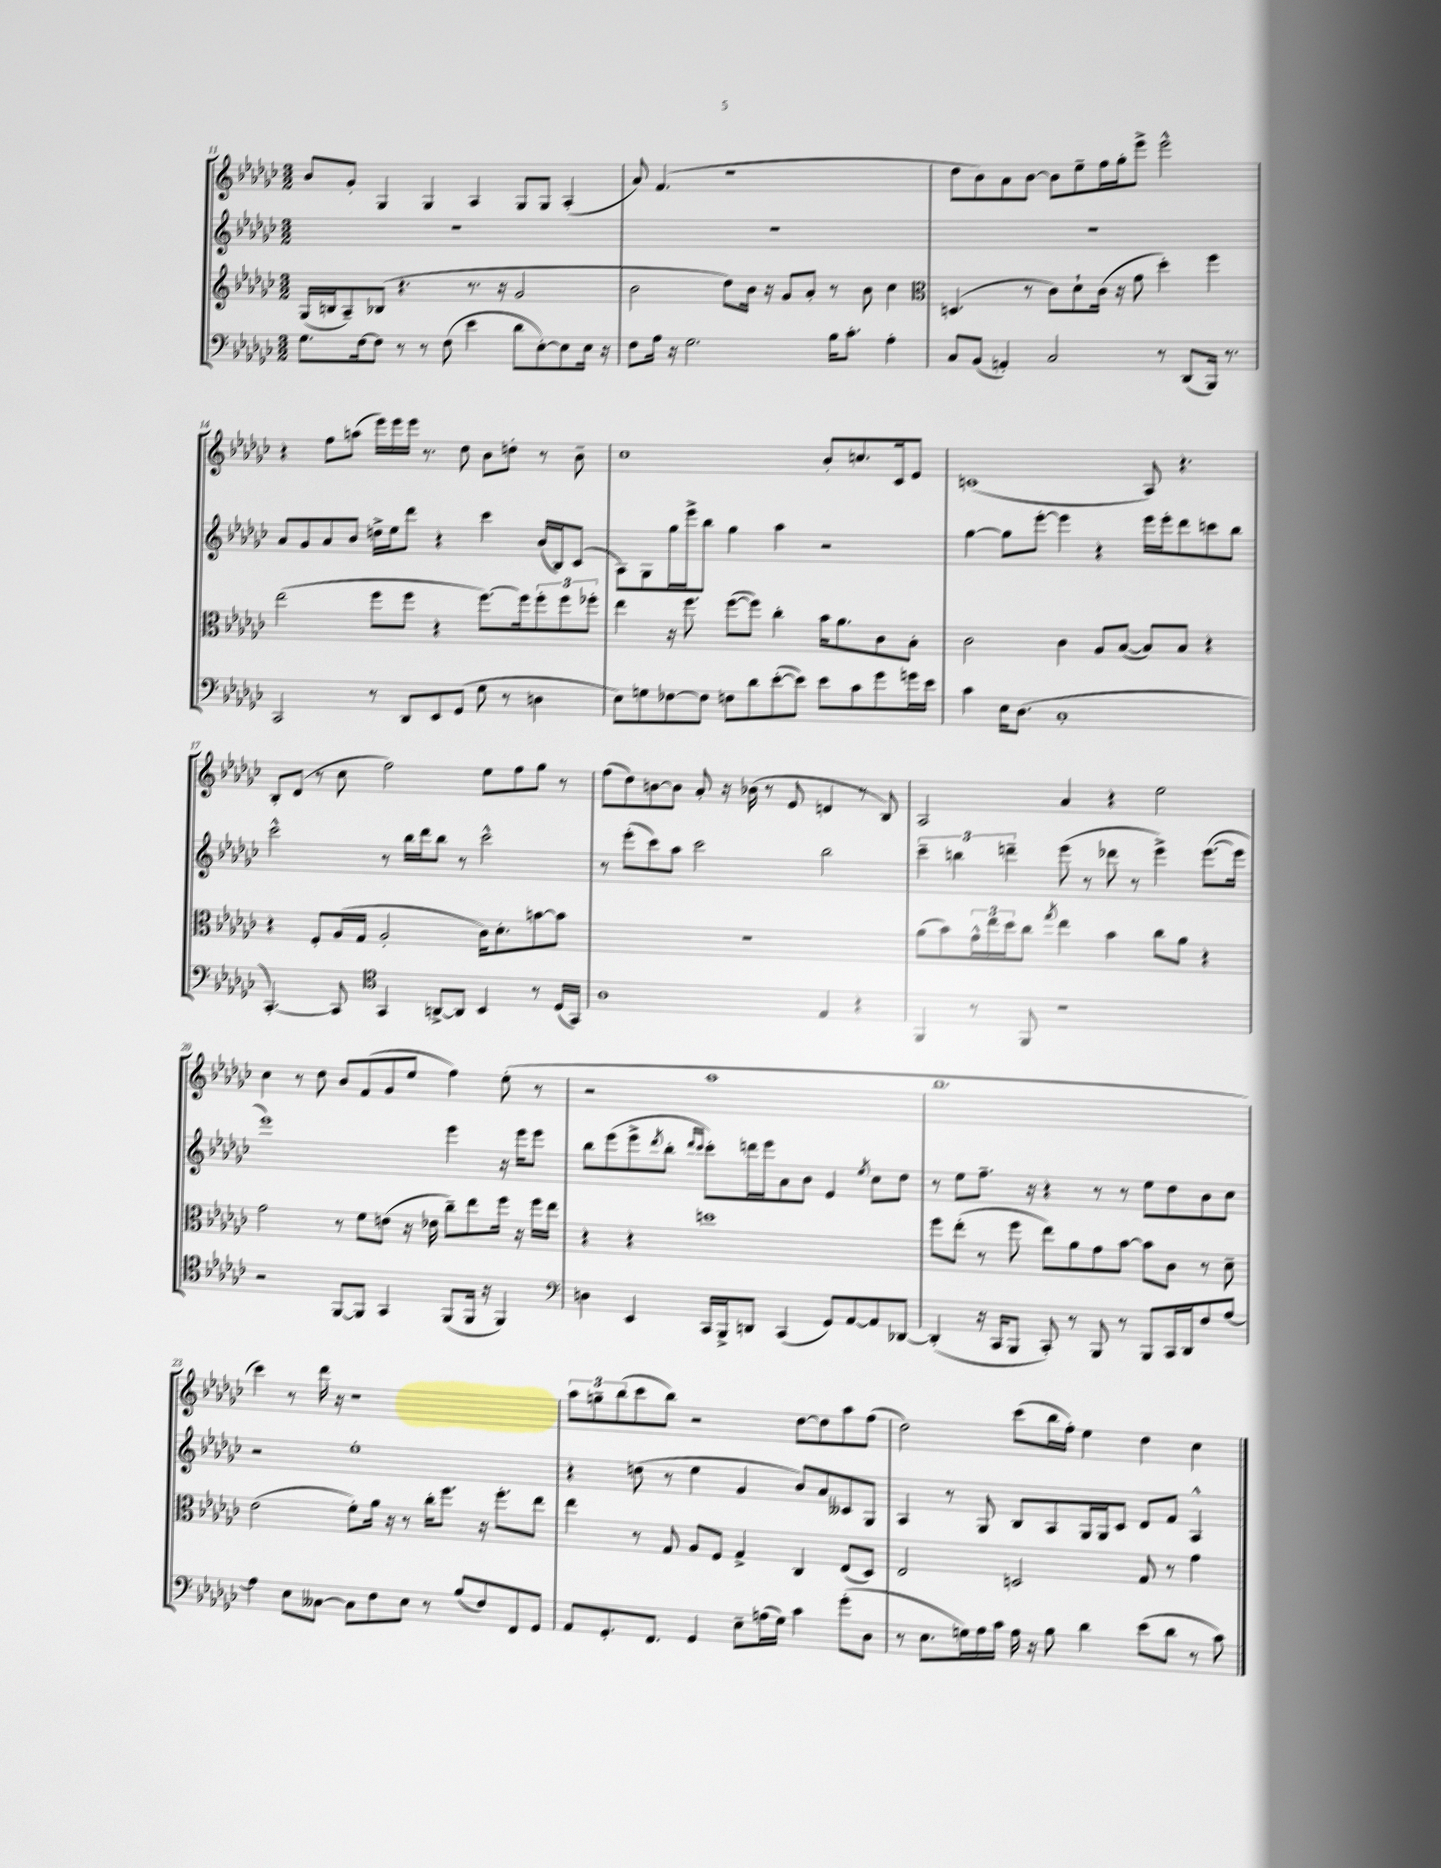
<<
\new StaffGroup <<
\new Staff = "s0" {
    \clef treble \key ges \major \numericTimeSignature \time 3/2
    bes'8 ges'8-. ges4 ges4 aes4 ges8 ges8 aes4-.( |
    aes'8) f'4.( r1 |
    des''8 bes'8) aes'8 bes'8~ bes'8 ees''8-- f''16 ges''16-. ees'''8-> ees'''2-^ |
    r4 f''8 a''8( ees'''16) ees'''16 ees'''16 r8. des''8 bes'8 d''8-. r8 bes'8-- |
    ces''1 bes'8-. c''8. ces'16 ees'8 |
    c'1( aes8) r4. |
    bes8-. des'8( r8 ces''8 f''2) ees''8 f''8 ges''8 r8 |
    f''8( des''8) b'8~ b'8 aes'8-. r16 bes'16( r8 ees'8 d'4 r8 bes8) |
    aes2 aes'4 r4 ees''2 |
    ces''4 r8 des''8 bes'8 f'8( ges'8 ees''8 f''4) ees''8-.( r8 |
    r2 aes''1 |
    bes''1. |
    ces'''4) r8 des'''16 r16 r1 |
    \tuplet 3/2 { aes''8 g''8-- bes''8( } ces'''8 bes''8) r2 des''8~ des''8 aes''8 f''8( |
    des''2) ces'''8( bes''16 f''16-.) ees''4 des''4 ces''4 \bar "|." |
}
\new Staff = "s1" {
    \clef treble \key ges \major \numericTimeSignature \time 3/2
    R1. |
    R1. |
    R1. |
    aes'8 ges'8 aes'8 bes'8 d''16-> ees''16 des'''8 r4 ces'''4 bes'16( bes16) ces'8( |
    aes8) ges8 ges''16 ees'''16-> bes''8 ges''4 aes''4 r2 |
    ges''4~ ges''8 ees'''8~-. ees'''4 r4 ees'''16 ees'''16-. des'''8 c'''8 bes''8 |
    ces'''2-^ r8 bes''16 des'''16 bes''8 r8 ces'''2-^ |
    r8 ees'''8-.( ces'''8) aes''8 ces'''2 bes''2 |
    \tuplet 3/2 { ces'''4-- b''4 d'''4-- } ees'''8( r8 des'''8 r8 ees'''4->) ees'''8.~( ees'''16 |
    ees'''1) ees'''4 r16 ees'''16 ees'''8 |
    bes''8 ees'''8( ees'''8-> \acciaccatura { des'''8 } bes''8-. \grace { des'''16 ces'''16 } ces'''8-.) d'''16 ees'''16 aes'8 bes'8 ees'4 \acciaccatura { ees''8 } ces''8 des''8 |
    r8 ees''8 f''8.-- r16 r4 r8 r8 ees''8 des''8 bes'8 ces''8 |
    r2 ees''1-. |
    r4 d''8( r8 ees''4 ges'4 bes'8) aes'8 ceses'8 ges8 |
    aes4 r8 ges8 bes8 aes8 ges16 ges16 ces'8 des'8 f'8 aes4-^ \bar "|." |
}
\new Staff = "s2" {
    \clef treble \key ges \major \numericTimeSignature \time 3/2
    ges16( b16 aes8--) bes8( r4. r8. r16 ges'2 |
    bes'2 des''8) bes'16 r16 ges'8 aes'8-. r8 bes'8 ces''4 |
    \clef alto d4.( r8 ces'8) des'8-! ces'16( r16 ges'8 des''4-.) f''4 |
    ees''2( f''8 f''8 r4 f''8.~) f''16 \tuplet 3/2 { f''8-. f''8 fes''8-. } |
    ees''4 r16 f''8. f''8~( f''8) ces''4-. bes'16 aes'8. ces'8 bes8-. |
    ces'2 ces'4 aes8 bes8~( bes8) bes8 r4 |
    r4 f8-. aes16( ges16 aes2-. ces'16) des'8.-. b'8~ b'8 |
    R1. |
    aes'8( bes'8) \tuplet 3/2 { ges'16-^ ees''16 des''16 } ces''8 \acciaccatura { ges''8 } ees''4 bes'4 ces''8 aes'8 r4 |
    ges'2 r8 f'8 e'8( r16 ees'16 ces''8--) ees''8 f''16 r16 f''16 ees''16 |
    r4 r4 d''1 |
    f''8 ees''8-.( r8 f''8 ees''8) aes'8 ges'8 bes'8~ bes'8 ces'8 r8 des'8-- |
    ees'2( f'8-.) aes'16 r16 r8 ces''16-. f''8. r16 f''8.-. ees''8 |
    ees''4 r8 ges8 aes8 f8 ges4-> ces4 ees8( des8) |
    ees2 d2 ges8 r8 ges'4 \bar "|." |
}
\new Staff = "s3" {
    \clef bass \key ges \major \numericTimeSignature \time 3/2
    ges8. f16~ f8 r8 r8 f8( ees'4 des'8 ees8~-.) ees8 ees16 r16 |
    f8 aes16 r16 ges2. bes16 ces'8.-. aes4-. |
    ces8 bes,8( a,4-.) ces2 r8 des,8( bes,,16) r8. |
    ces,2 r8 des,8 ees,8 ges,8( ges8 r8 d4 |
    ees8) g8 fes8~ fes8 f8 des'8 ees'8~-.( ees'8) ees'8 ces'8 ges'8 g'16 ees'16 |
    ces'4 ees16 des8.( ces1-. |
    ces,4.~-.) ces,8 \clef tenor ges,4 a,8~-> a,8 bes,4 r8 des16( ges,16) |
    aes1 ees4 r4 |
    f,4 r8 f,8 r1 |
    r2 f,8~ f,8 ges,4 f,8( f,16 r16 f,4) |
    \clef bass d4 ees,4 ces,16 bes,,16-> d,8 ces,4( ges,8) aes,8~ aes,8 des,8~ |
    des,4-.( r16 ces,16 bes,,8 ces,8-.) r8 bes,,8 r8 bes,,8 ces,16 des,16 f8 aes8~ |
    aes4 ees8 ceses8~ ceses8 f8 ees8 r8 bes8( f8) f,8 ges,8 |
    aes,8 ges,8.-. f,8. ges,4 ees8-- a16( ges16) ces'4 ges'8-.( des8 |
    r8 ees8. g16) aes16 ces'16 aes16 r16 bes8 des'4 ees'8( des'8 r8 ces'8) \bar "|." |
}
>>
>>
\layout { \context { \Score currentBarNumber = #11 } }
